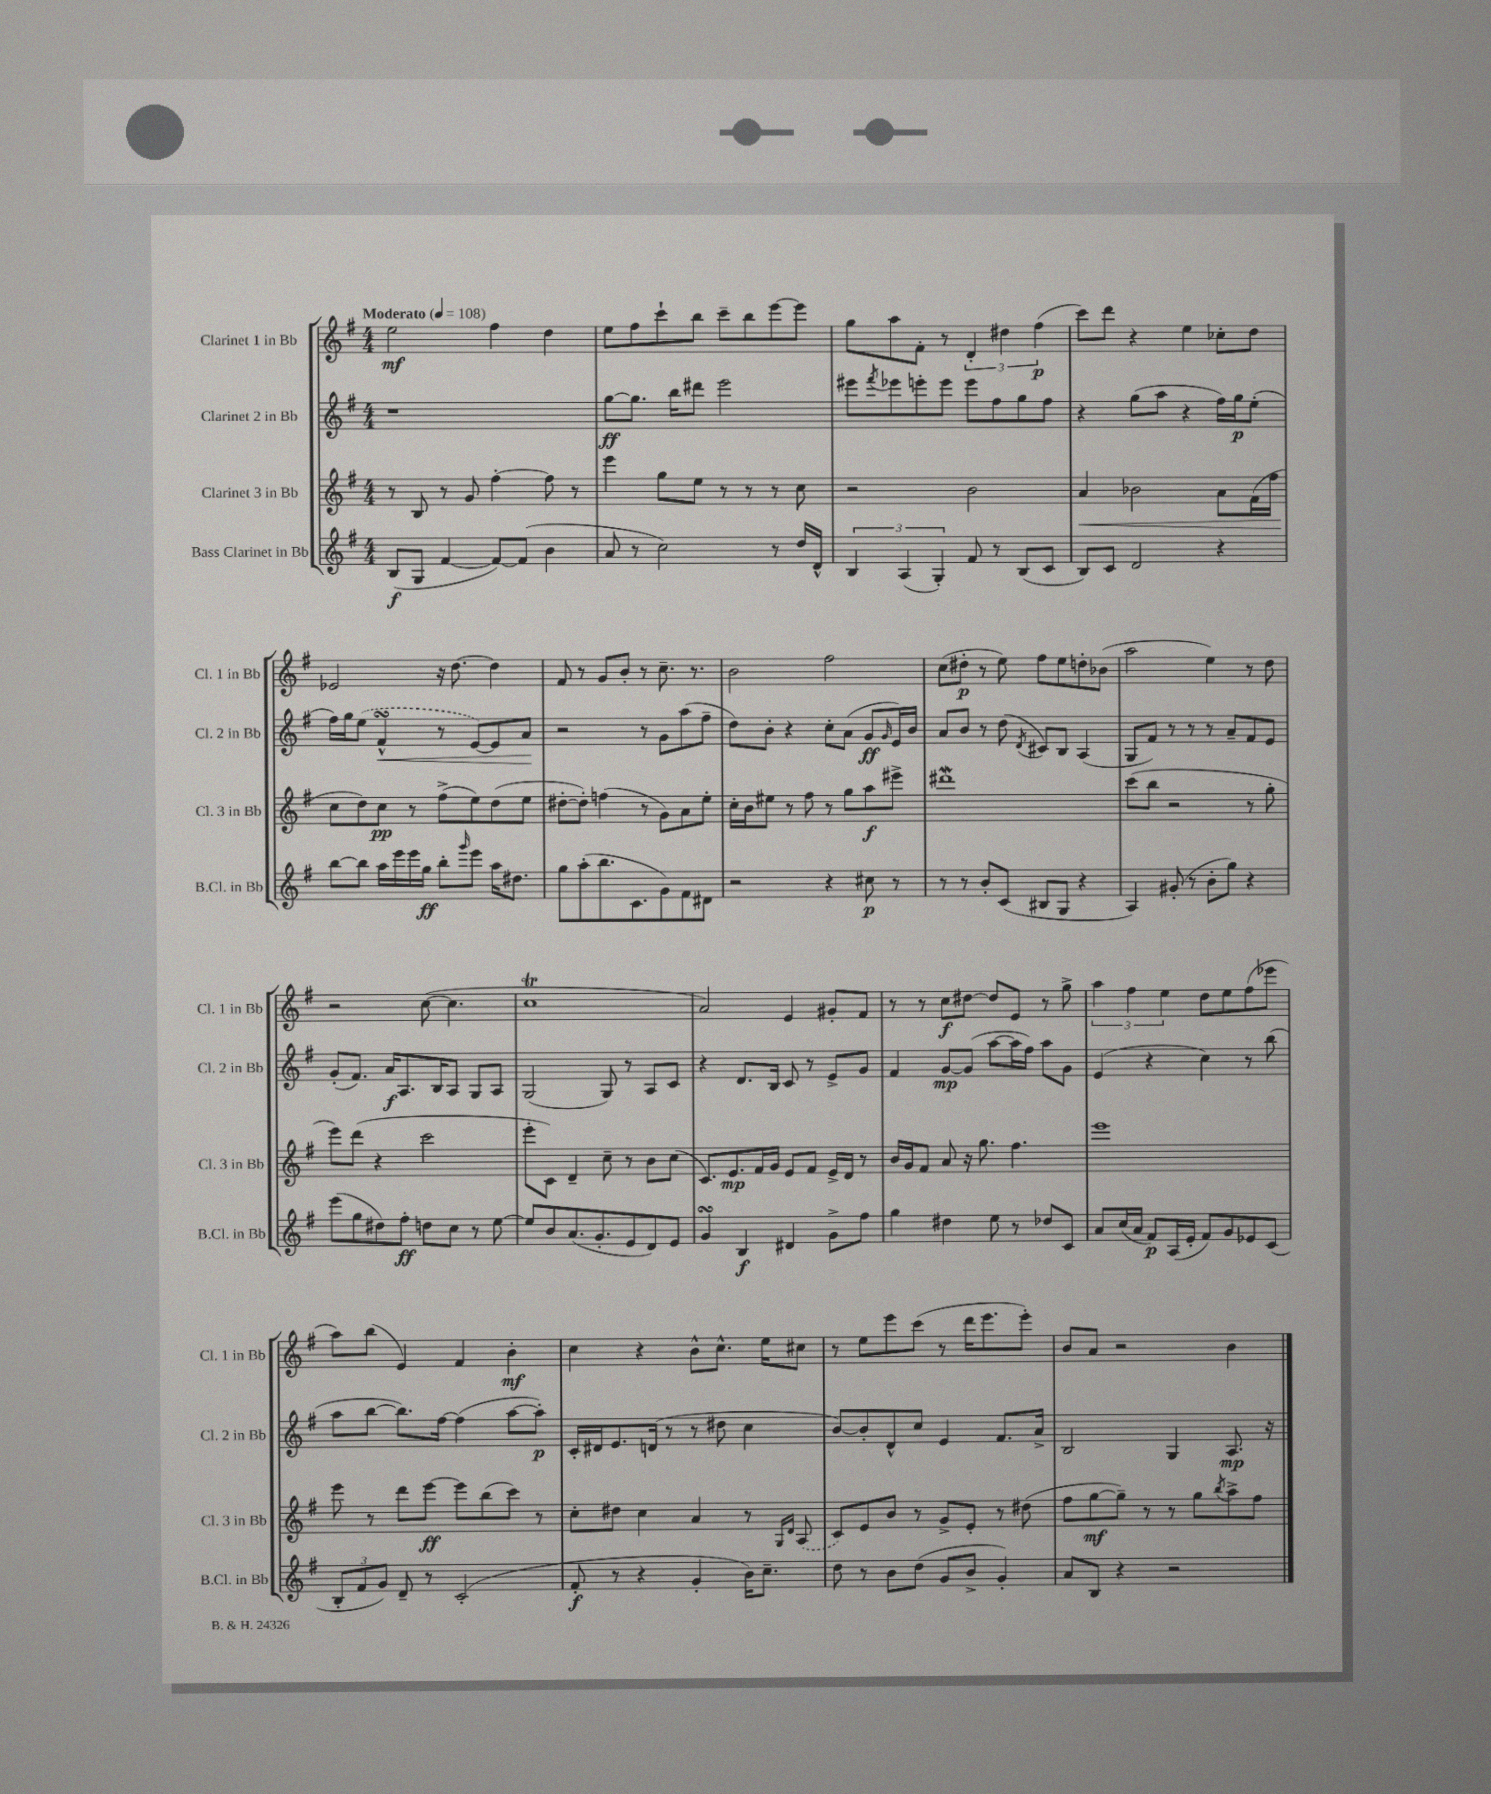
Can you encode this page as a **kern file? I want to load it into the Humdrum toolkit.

**kern	**dynam	**kern	**dynam	**kern	**dynam	**kern	**dynam
*part4	*part4	*part3	*part3	*part2	*part2	*part1	*part1
*staff4	*staff4	*staff3	*staff3	*staff2	*staff2	*staff1	*staff1
*I"Bass Clarinet in Bb	*	*I"Clarinet 3 in Bb	*	*I"Clarinet 2 in Bb	*	*I"Clarinet 1 in Bb	*
*I'B.Cl. in Bb	*	*I'Cl. 3 in Bb	*	*I'Cl. 2 in Bb	*	*I'Cl. 1 in Bb	*
*clefG2	*	*clefG2	*	*clefG2	*	*clefG2	*
*k[f#]	*	*k[f#]	*	*k[f#]	*	*k[f#]	*
*M4/4	*	*M4/4	*	*M4/4	*	*M4/4	*
*MM108	*	*MM108	*	*MM108	*	*MM108	*
=1	=1	=1	=1	=1	=1	=1	=1
!	!	!	!	!	!	!LO:TX:a:B:t=Moderato	!
(8B/L	f	8r	.	1r	.	2ee\	mf
8G/J	.	8B/	.	.	.	.	.
[4f#/	.	8r	.	.	.	.	.
.	.	8g/	.	.	.	.	.
8f#/L_)	.	[4ff#'\	.	.	.	4ff#\	.
(8f#/J]	.	.	.	.	.	.	.
4b\	.	8ff#\]	.	.	.	4dd\	.
.	.	8r	.	.	.	.	.
=2	=2	=2	=2	=2	=2	=2	=2
8a/	.	4eee\	.	[8gg\L	ff	8ee\L	.
8r	.	.	.	8.gg\J]	.	8ff#\	.
2cc\)	.	8gg\L	.	.	.	8ccc`\	.
.	.	.	.	16bb\KL	.	.	.
.	.	8ee\J	.	8ddd#X\J	.	8bb\J	.
.	.	8r	.	2eee\	.	8ccc~\L	.
.	.	8r	.	.	.	8bb\	.
8r	.	8r	.	.	.	[8eee\	.
16dd/LL	.	8cc\	.	.	.	8eee\J]	.
16d^^/JJ	.	.	.	.	.	.	.
=3	=3	=3	=3	=3	=3	=3	=3
6B/	.	2r	.	8eee#X\L	.	8gg\L	.
.	.	.	.	8qfff#/	.	.	.
.	.	.	.	8eee-X\	.	8aa\	.
(6A/	.	.	.	.	.	.	.
.	.	.	.	8eeen'\	.	8f#'\J	.
6G'/)	.	.	.	.	.	.	.
.	.	.	.	8eee\J	.	8r	.
8f#/	.	2b\	.	8eee\L	.	6d'/	.
8r	.	.	.	8ff#\	.	.	.
.	.	.	.	.	.	6dd#X\	.
(8B/L	.	.	.	8gg\	.	.	.
.	.	.	.	.	.	(6ff#\	p
8c/J	.	.	.	8ff#\J	.	.	.
=4	=4	=4	=4	=4	=4	=4	=4
!	!	!	!LO:HP:b	!	!	!	!
8B/L)	.	4a/	<	4r	.	8ccc\L)	.
8c/J	.	.	.	.	.	8ddd\J	.
2d/	.	2b-X\	.	(8gg\L	.	4r	.
.	.	.	.	8aa\J	.	.	.
.	.	.	.	4r	.	4ee\	.
4r	.	8a\L	.	16ff#\LL)	.	8cc-X'\L	.
.	.	.	.	16gg\J	p	.	.
.	.	(16f#\L	.	(8ee'\J	.	8dd\J	.
.	.	16ff#\JJ	.	.	.	.	.
!!LO:LB:g=z
=5	=5	=5	=5	=5	=5	=5	=5
[8bb\L	.	8cc\L	.	16ff#\LL)	.	2e-X/	.
.	.	.	.	16gg\J	.	.	.
8bb\J]	.	8dd\)	[	(8ee\J	.	.	.
!	!	!	!	!	!LO:HP:b	!	!
16aa\LL	.	8cc\J	pp	4f#sSsS^^/	<	.	.
16eee\	.	.	.	.	.	.	.
16eee\	.	8r	.	.	.	.	.
16gg\JJ	ff	.	.	.	.	.	.
8bb'\L	.	(8ff#^\L	.	8r	.	16r	.
.	.	.	.	.	.	[8.dd\	.
16qqggg/	.	.	.	.	.	.	.
8eee\J	.	8ee\)	.	[8e/L)	.	.	.
16aa\KL	.	(8dd\	.	8e/]	.	4dd\]	.
8.dd#X\J	.	.	.	.	.	.	.
.	.	8ee\J	.	8a/J	.	.	.
.	.	.	.	.	[	.	.
=6	=6	=6	=6	=6	=6	=6	=6
8gg\L	.	[8dd#X'\L	.	2r	.	8f#/	.
(8aa'\	.	8dd#'\J])	.	.	.	8r	.
8.bb\	.	(4ffn\	.	.	.	8g/L	.
.	.	.	.	.	.	8b'/J	.
8.c\	.	.	.	.	.	.	.
.	.	8r	.	8r	.	8r	.
8g\)	.	8g\L)	.	8g\L	.	8.cc~\	.
8f#\	.	8a\	.	(8aa\	.	.	.
.	.	.	.	.	.	8.r	.
8d#X\J	.	8ee'\J	.	8ff#~\J	.	.	.
=7	=7	=7	=7	=7	=7	=7	=7
2r	.	16cc'\LL	.	8dd\L)	.	2b\	.
.	.	16b\J	.	.	.	.	.
.	.	8ee#X\J	.	8b'\J	.	.	.
.	.	8r	.	4r	.	.	.
.	.	8ff#\	.	.	.	.	.
4r	.	8r	.	8cc'\L	.	2ff#\	.
.	.	8gg\L	.	(8a\J	.	.	.
8cc#X\	p	8aa\	f	8g/L	ff	.	.
.	.	.	.	16qqg/	.	.	.
8r	.	8eee#X^\J	.	16e/L)	.	.	.
.	.	.	.	16b/JJ	.	.	.
=8	=8	=8	=8	=8	=8	=8	=8
8r	.	1ddd#XW	.	8a/L	.	(8cc\L	.
8r	.	.	.	8b/J	.	8dd#X'\J	p
8b'/L	.	.	.	8r	.	8r	.
(8c/J	.	.	.	(8dd\	.	8ee\)	.
.	.	.	.	8qd/	.	.	.
8B#X/L	.	.	.	8c#X/L)	.	8ff#\L	.
8G/J	.	.	.	8B/J	.	8ee\	.
4r	.	.	.	(4A/	.	8ddn'\	.
.	.	.	.	.	.	(8b-X\J	.
=9	=9	=9	=9	=9	=9	=9	=9
4A/)	.	(8ccc\L	.	8G/L	.	2aa\	.
.	.	8bb\J	.	8f#/J)	.	.	.
(8g#X'/	.	2r	.	8r	.	.	.
8r	.	.	.	8r	.	.	.
8b'\L	.	.	.	8r	.	4ee\)	.
8gg\J)	.	.	.	8a~/L	.	.	.
4r	.	8r	.	8f#/	.	8r	.
.	.	8gg'\	.	8e/J	.	8dd\	.
!!LO:LB:g=z
=10	=10	=10	=10	=10	=10	=10	=10
(8eee\L	.	8eee\L)	.	(8g'/L	.	2r	.
8gg\	.	(8ddd\J	.	8.f#/J)	.	.	.
8dd#X\)	.	4r	.	.	.	.	.
.	.	.	.	16a/KL	f	.	.
8ff#'\J	ff	.	.	8.A/	.	.	.
8ddn\L	.	2ccc\	.	.	.	([8cc\	.
.	.	.	.	16B/K	.	.	.
8cc\J	.	.	.	8A/J	.	4.cc\]	.
8r	.	.	.	8G/L	.	.	.
[8ee\	.	.	.	8A/J	.	.	.
=11	=11	=11	=11	=11	=11	=11	=11
8ee/L]	.	8eee'\L	.	(2G/	.	1ccT	.
8b/	.	8c\J)	.	.	.	.	.
(8.a/	.	4d~/	.	.	.	.	.
8.g'/	.	.	.	.	.	.	.
.	.	8cc~\	.	8G/)	.	.	.
8e/	.	8r	.	8r	.	.	.
8d/)	.	8b\L	.	8A/L	.	.	.
8e/J	.	(8cc\J	.	8c/J	.	.	.
=12	=12	=12	=12	=12	=12	=12	=12
4gsSSs/	.	8.c/L)	.	4r	.	2a/)	.
.	.	8.e/	mp	.	.	.	.
4B/	f	.	.	8.d/L	.	.	.
.	.	16f#/L	.	.	.	.	.
.	.	16g/JJ	.	16B/Jk	.	.	.
4d#X/	.	8e/L	.	8c/	.	4e/	.
.	.	8f#/J	.	8r	.	.	.
8g^\L	.	16e^/LL	.	8e^/L	.	8g#X'/L	.
.	.	16d/JJ	.	.	.	.	.
8ff#\J	.	8r	.	8g/J	.	8f#/J	.
=13	=13	=13	=13	=13	=13	=13	=13
4gg\	.	16b/LL	.	4f#/	.	8r	.
.	.	16g/J	.	.	.	.	.
.	.	8f#/J	.	.	.	8r	.
4dd#X\	.	8a/	.	[8g/L	mp	8cc\L	f
.	.	16r	.	(8g/J]	.	[8dd#X\J	.
.	.	8.gg\	.	.	.	.	.
8ee\	.	.	.	[8aa\L	.	8dd#/L]	.
8r	.	4.ff#\	.	16aa\L]	.	8e/J	.
.	.	.	.	16ff#\JJ)	.	.	.
8dd-X/L	.	.	.	8aa\L	.	8r	.
8c/J	.	.	.	8g\J	.	8gg^\	.
=14	=14	=14	=14	=14	=14	=14	=14
8a/L	.	1eee	.	(4e/	.	6aa\	.
(16cc/L	.	.	.	.	.	.	.
.	.	.	.	.	.	6ff#\	.
16a/JJ	.	.	.	.	.	.	.
8f#/L)	p	.	.	4r	.	.	.
.	.	.	.	.	.	6ee\	.
(16A/L	.	.	.	.	.	.	.
16e'/JJ	.	.	.	.	.	.	.
8f#/L)	.	.	.	4cc\)	.	8dd\L	.
8g/	.	.	.	.	.	8ee\	.
8e-X/	.	.	.	8r	.	(8ff#\	.
(8c/J	.	.	.	(8bb\	.	8eee-X\J	.
!!LO:LB:g=z
=15	=15	=15	=15	=15	=15	=15	=15
12B'/L	.	8eee\	.	8aa\L	.	8aa\L)	.
12f#/	.	.	.	.	.	.	.
.	.	8r	.	[8bb\J	.	(8bb\J	.
12g/J)	.	.	.	.	.	.	.
8d~/	.	8ddd\L	.	8.bb\L])	.	4e/)	.
8r	.	[8eee\J	ff	.	.	.	.
.	.	.	.	[16ff#\Jk	.	.	.
(2c'/	.	8eee\L]	.	(4ff#\]	.	4f#/	.
.	.	(8bb\	.	.	.	.	.
.	.	8ccc\J)	.	[8aa\L	.	4b'\	mf
.	.	8r	.	8aa'\J])	p	.	.
=16	=16	=16	=16	=16	=16	=16	=16
8f#'/	f	8cc'\L	.	16c'/LL	.	4cc\	.
.	.	.	.	16d#X/J	.	.	.
8r	.	8dd#X\J	.	8.e/	.	.	.
4r	.	4cc\	.	.	.	4r	.
.	.	.	.	(16dn/Jk	.	.	.
.	.	.	.	8r	.	.	.
4g'/	.	4a/	.	8r	.	8b^^\L	.
.	.	.	.	8dd#X\	.	8.cc^^\J	.
16b\KL)	.	8r	.	4cc\	.	.	.
8.cc~\J	.	.	.	.	.	16ee\KL	.
.	.	16qqG/LL	.	.	.	.	.
.	.	16qqd/JJ	.	.	.	.	.
.	.	(8A/	.	.	.	8cc#X\J	.
=17	=17	=17	=17	=17	=17	=17	=17
8dd\	.	8c/L)	.	[8b/L)	.	8r	.
8r	.	8e/	.	8b'/]	.	8ee\L	.
8b\L	.	8b/J	.	8d^^/	.	8eee\	.
(8dd\J	.	8r	.	8cc/J	.	(8ccc\J	.
8g/L	.	8g^/L	.	4e/	.	8r	.
8b^/J	.	8e'/J	.	.	.	16ddd\KL	.
.	.	.	.	.	.	8.eee\	.
4g'/)	.	8r	.	8.f#/L	.	.	.
.	.	(8dd#X\	.	.	.	8eee'\J)	.
.	.	.	.	16a^/Jk	.	.	.
=18	=18	=18	=18	=18	=18	=18	=18
8a/L	.	8ff#\L	.	2B/	.	8b/L	.
8B/J	.	[8gg\	mf	.	.	8a/J	.
4r	.	8gg~\J])	.	.	.	2r	.
.	.	8r	.	.	.	.	.
2r	.	8r	.	4G/	.	.	.
.	.	8gg\L	.	.	.	.	.
.	.	8qbb/	.	.	.	.	.
.	.	8aa^\	.	8.A/	mp	4b\	.
.	.	8ff#\J	.	.	.	.	.
.	.	.	.	16r	.	.	.
==	==	==	==	==	==	==	==
*-	*-	*-	*-	*-	*-	*-	*-
